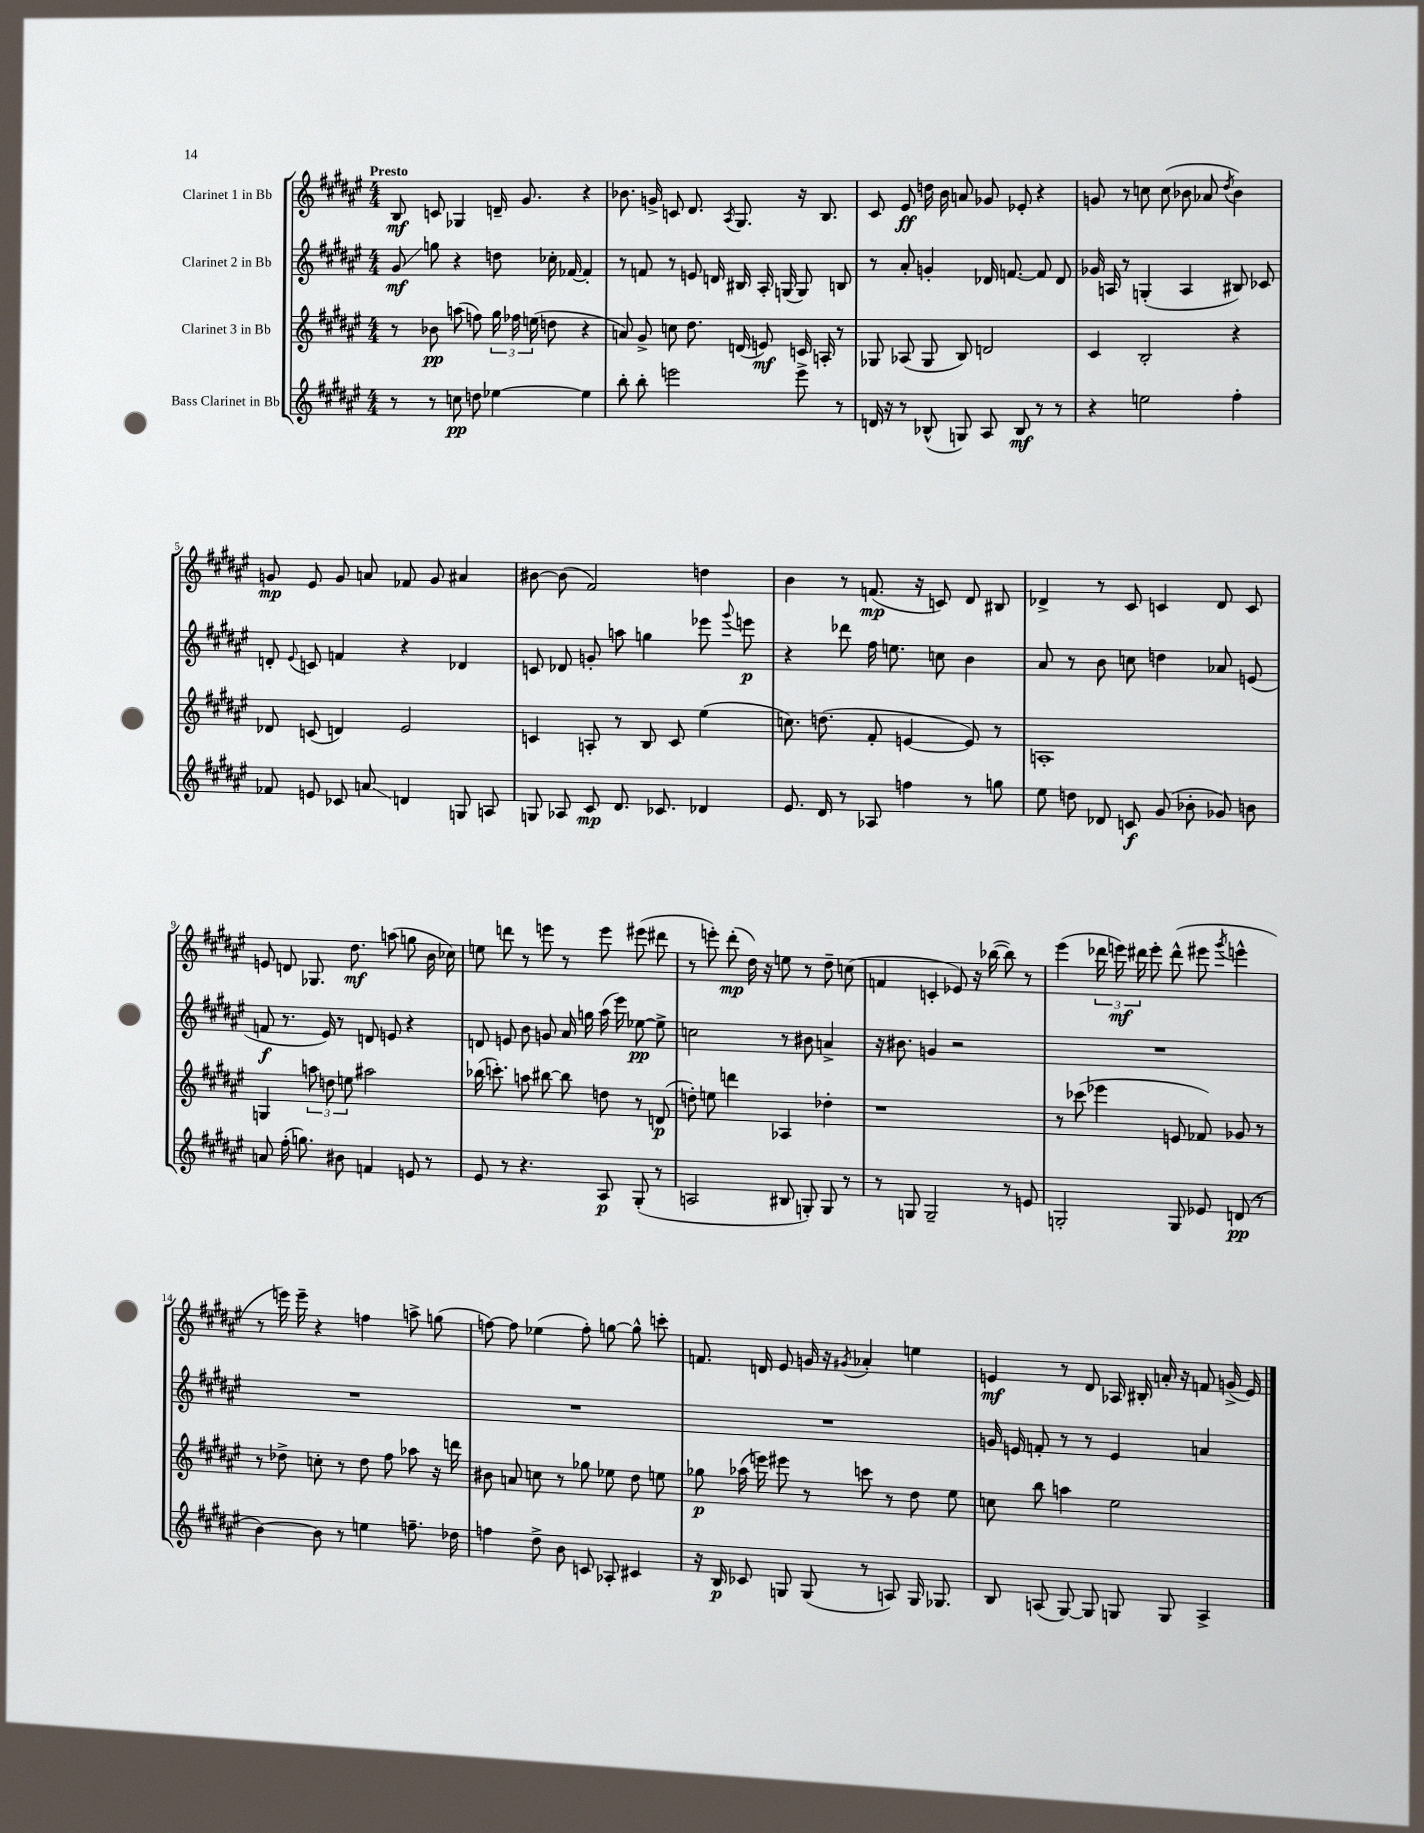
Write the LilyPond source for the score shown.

<<
\new StaffGroup <<
\new Staff = "s0" \with { instrumentName = "Clarinet 1 in Bb" } {
    \clef treble \key fis \major \numericTimeSignature \time 4/4 \tempo "Presto"
    \autoBeamOff b8\mf c'8 ges4 d'16-- gis'8. r4 |
    bes'8. g'16-> c'8 dis'8. \acciaccatura { ais8 } gis8. r16 b8. |
    cis'8 eis'8\ff d''16 b'16 a'8 ges'8 ees'8-. r4 |
    g'8 r8 c''8 c''8( bes'8 aes'8 \acciaccatura { dis''8 } bes'4) |
    g'8\mp eis'8 g'8 a'8 fes'8 g'8 ais'4 |
    bis'8~ bis'8( fis'2) d''4 |
    b'4 r8 f'8.\mp( r16 c'8) dis'8 bis8 |
    des'4-> r8 cis'8 c'4 des'8 c'8 |
    e'8 d'8 ges8. dis''8.\mf a''8( g''8 b'16 ces''16) |
    e''8 d'''8 r8 e'''8 r8 e'''8 eis'''8( dis'''8 |
    r8 e'''8-.) dis'''8-.\mp( dis''16) r16 e''8 r8 dis''8-- c''8( |
    f'4 c'4-. ees'8) r16 bes''16~( bes''8) r8 |
    eis'''4( \tuplet 3/2 { des'''16 e'''16\mf) dis'''16 } e'''8-. dis'''8-^( eis'''8 \acciaccatura { gis'''8 } e'''4-^ |
    r8 e'''16) e'''16-- r4 f''4 a''8-> g''8( |
    f''8~) f''8 ees''4( f''8-.) g''8~ g''8-^ c'''8-. |
    f'8. d'16 eis'8 g'16 r16 \acciaccatura { gis'8 } aes'4-. e''4 |
    e'4\mf r8 dis'8 aes16 bis16-. a'16-. r16 f'8 g'16->( e'16) \bar "|." |
}
\new Staff = "s1" \with { instrumentName = "Clarinet 2 in Bb" } {
    \clef treble \key fis \major \numericTimeSignature \time 4/4
    \autoBeamOff gis'8\glissando\mf g''8 r4 d''8 ces''16-. fes'16~ fes'4-. |
    r8 f'8 r8 e'8 d'16 bis16 ais16-. g16( g8) b8 |
    r8 ais'8-. g'4-. des'16 f'8.~ f'8 des'8 |
    ges'16 a16 r8 g4-.( a4 bis8) ces'8 |
    d'8-. \appoggiatura { eis'8 } c'8 f'4 r4 des'4 |
    c'8 des'8 g'8-. a''8 g''4 ees'''8 \appoggiatura { gis'''8 } e'''8\p |
    r4 des'''8 fis''16 e''8. c''8 b'4 |
    ais'8 r8 b'8 c''8 d''4 aes'8 e'8( |
    f'8\f r8. eis'16) r8 d'8 e'8 r4 |
    d'8 e'8 b'8 g'8 ais'16 g''16 ais''16( eis'''16) ees''8~\pp ees''8-> |
    c''2 r8 bis'8 a'4-> |
    r16 bis'8. g'4 r2 |
    R1 |
    R1 |
    R1 |
    R1 |
    g'16 e'16 f'8-. r8 r8 e'4 a'4 \bar "|." |
}
\new Staff = "s2" \with { instrumentName = "Clarinet 3 in Bb" } {
    \clef treble \key fis \major \numericTimeSignature \time 4/4
    \autoBeamOff r8 bes'8\pp a''8( f''8) \tuplet 3/2 { gis''16 fes''16 e''16( } d''8 r4 |
    a'8) gis'8-> c''8 dis''8. d'16( e'8\mf) c'16 a16-. r8 |
    ges8 aes8( ges8 b8) d'2 |
    cis'4 b2-. r4 |
    des'8 c'8( d'4) eis'2 |
    c'4 a8-. r8 b8 c'8 eis''4( |
    c''8.) d''8.( fis'8-. e'4~ e'8) r8 |
    a1-. |
    g4 \tuplet 3/2 { a''8 d''8 e''8 } ais''2 |
    bes''16( c'''8.-.) a''8 bis''8~ bis''8 d''8 r8 d'8\p( |
    d''8-.) e''8 d'''4 aes4 des''4-. |
    r1 |
    r8 ces'''8( ees'''4 e'8 fes'8) ges'8 r8 |
    r8 des''8-> c''8-. r8 des''8 fis''8 aes''8 r16 d'''16 |
    bis'8 a'8 c''8 r8 ges''8 ees''8 dis''8 e''8 |
    ges''8\p aes''16( e'''16) eis'''8 r8 c'''8 r8 dis''8 eis''8 |
    c''8 b''8 a''4 eis''2 \bar "|." |
}
\new Staff = "s3" \with { instrumentName = "Bass Clarinet in Bb" } {
    \clef treble \key fis \major \numericTimeSignature \time 4/4
    \autoBeamOff r8 r8 c''8\pp d''8 ees''4~ ees''4 |
    b''8-. b''8-. e'''2 e'''8-> r8 |
    d'16 r16 r8 bes8-^( g8) ais8 bes8\mf r8 r8 |
    r4 e''2 fis''4-. |
    fes'8 e'8 ces'8 a'8\glissando d'4 g8 a8 |
    g8 aes8 cis'8\mp dis'8. ces'8. des'4 |
    eis'8. dis'16 r8 aes8 f''4 r8 g''8 |
    eis''8 d''8 des'8 c'8\f gis'8( bes'8-. ges'8) b'8 |
    a'8 fis''16-.( g''8.) bis'8 f'4 e'8 r8 |
    eis'8 r8 r4. ais8\p gis8-.( r8 |
    a2 bis8 g8-.) g8 r8 |
    r8 g8 g2-- r8 e'8 |
    g2-. g8 ees'8 d'8\pp( r8 |
    b'4~) b'8 r8 e''4 f''8.-- des''16 |
    f''4 dis''8-> b'8 c'8 aes8-. cis'4 |
    r16 b16\p ces'8 g8 g8( r8 a8) g16 ges8. |
    b8 a8( gis8~) gis8 g8 g8 a4-> \bar "|." |
}
>>
>>
